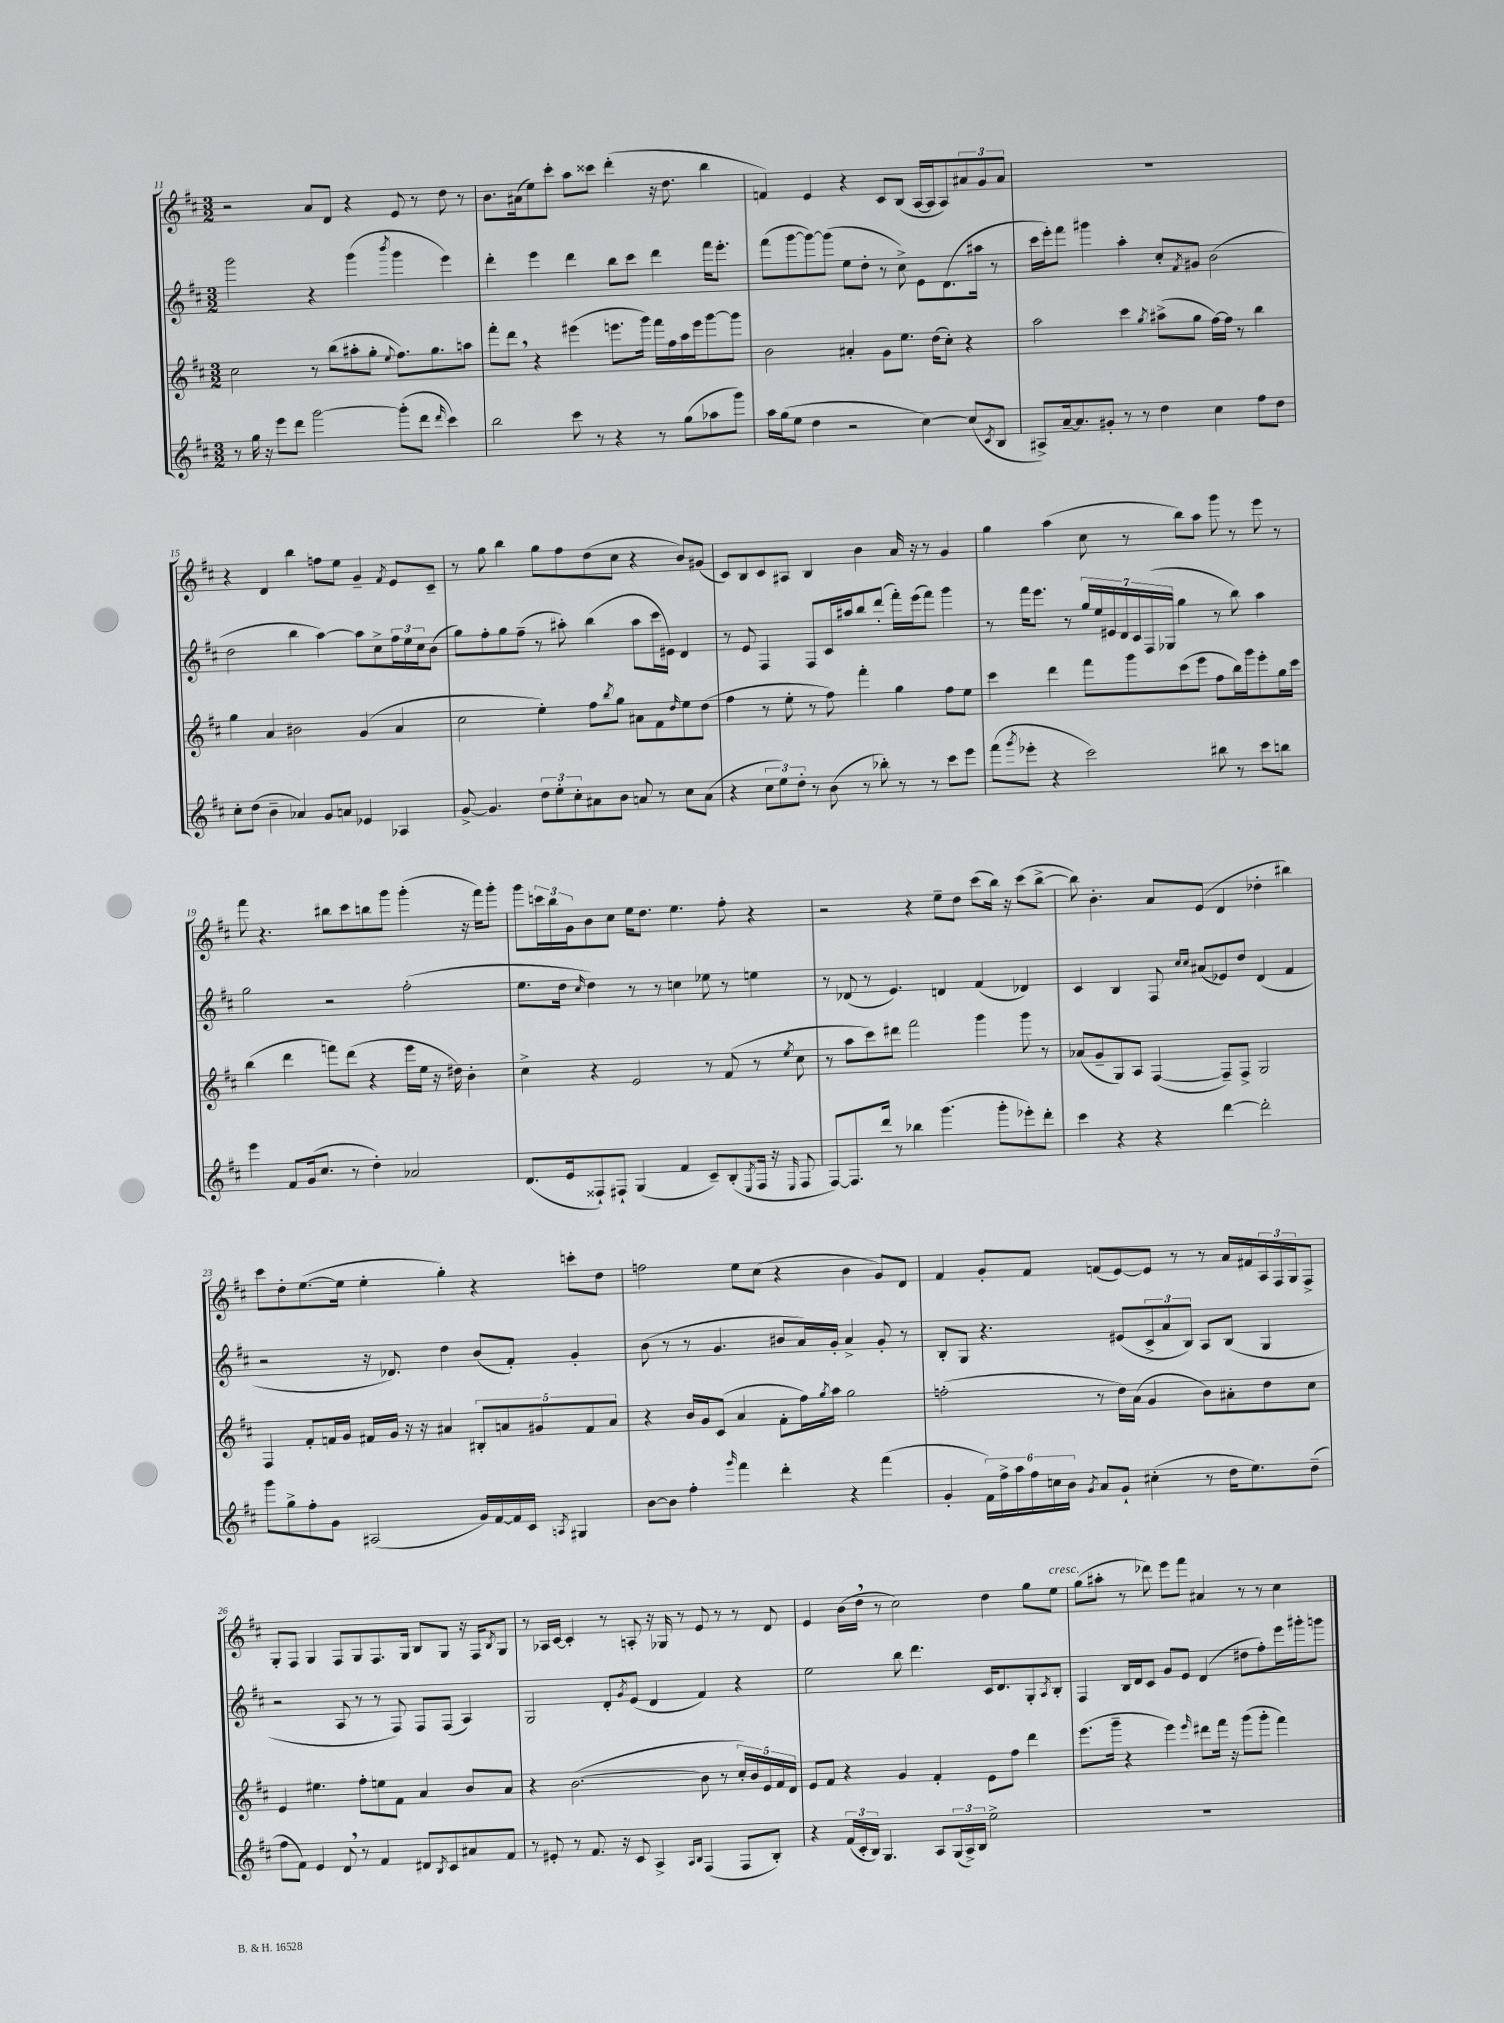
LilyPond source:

<<
\new StaffGroup <<
\new Staff = "s0" {
    \clef treble \key d \major \numericTimeSignature \time 3/2
    r2 a'8 d'8 r4 e'8 r8 d''8 r8 |
    b'8. ais'16( e''8) cis'''8-. a''8 cisis'''8 d'''4-.( r16 d''8. b''4 |
    f'4) e'4 r4 cis'8 b8( a16~ a16 a8) \tuplet 3/2 { ais'8 g'8 ais'8 } |
    R1. |
    r4 d'4 b''4 f''8 e''8 g'4-- \acciaccatura { fis'8 } e'8 cis'8-- |
    r8 g''8 b''4 g''8 fis''8 d''8( cis''8 r4 b'8) gis'8( |
    cis'8) b8 cis'8 ais8 b4 b'4 a'16 r16 r8 g'4 |
    g''4 a''4( cis''8 r8 b''8) a''8 g'''8 r8 e'''8 r8 |
    fis'''8 r4. bis''8 cis'''8 b''8 g'''8 g'''4-.( r16 fis'''16) g'''8-. |
    g'''8 \tuplet 3/2 { c'''16 b''16 g'16 } b'8 cis''8 e''16 d''8. e''4. fis''8-. r4 |
    r2 r4 e''8-- d''8 cis'''8( b''16) r16 cis'''8( b''8~-> |
    b''8) b'4.-. a'8 e'8( d'4 des''4-. bis''4) |
    cis'''8 d''8-. e''8.~( e''16 e''4-. g''4-.) r4 c'''8-. d''8 |
    f''2 e''8 cis''8( r4 b'4 g'8) d'8 |
    fis'4 g'8-. fis'8 f'8( e'8~) e'8 r8 r8 a'16 fis'16 \tuplet 3/2 { a16 fis16 g16 } fis8-> |
    g8-. fis8 g4 fis8 g8 fis8. g16 b8 g8 r16 fis16 \acciaccatura { b8 } g8 |
    r8 aes16 cis'16~ cis'4-. r8 a8-. r16 ges16 r8 e'8 r8 r8 d'8 |
    e'4 b'16( d''16 \breathe r8 cis''2) d''4 g''8 e''8^\markup { \italic "cresc." } |
    g''8( ais''8-. r8 des'''8) e'''8 fis'''8 ais'4 r8 r8 cis''4 \bar "|." |
}
\new Staff = "s1" {
    \clef treble \key d \major \numericTimeSignature \time 3/2
    g'''2 r4 g'''4( \acciaccatura { b'''8 } g'''4 e'''4) |
    d'''4-. e'''4 d'''4 b''8 cis'''8 d'''4 fis'''16 e'''8.-. |
    fis'''8( g'''8~ g'''8~) g'''8( e''8 d''8-. r8 cis''8->) e'8 d'8.( ais''16 r8 |
    cis'''16 e'''16-.) fis'''8 gis'''4 a''4-. cis''8-. \acciaccatura { fis'8 } gis'8 b'2( |
    d''2 b''4 a''4~) a''8 cis''8-> \tuplet 3/2 { fis''16 e''16 cis''16 } b'8( |
    g''8) fis''8-. g''8 fis''8--( r8 ais''8-.) b''4( ais''8 cis'''16 eis'16) d'4 |
    r8 e'8 fis4 fis8 cis'16 ais''16 b''8 d'''8-.( fis'''16-.) e'''16( fis'''8) g'''4 |
    r8 fis'''16 e'''8. r8 \tuplet 7/4 { g''16 e''16 eis'16 d'16 cis'16 fis16( ges16 } g''4 r8 b''8) a''4 |
    g''2 r2 fis''2-.( |
    e''8. d''16 \grace { cis''16 } d''4) r8 r8 c''4 ees''8 r8 e''4 |
    r8 des'8( r8 e'4.) d'4 fis'4( des'4) |
    cis'4 b4 fis8 \grace { cis''16 cis''16 } ais'8( ees'8) d''8 d'4( fis'4 |
    r2 r16 des'8.) d''4 b'8( fis'8-.) g'4-. |
    b'8( r8 r8 g'4. bis'8 a'16) g'16-. a'4-> g'8-. r8 |
    b8-. g8 r4. eis'8( \tuplet 3/2 { cis'8-> a'8 b8) } a8 b8( g4 |
    r2 a8 r8 r8 fis8) fis8 fis8( a4) |
    g2 d'8-. \acciaccatura { g'8 } e'8( d'4 fis'4) r4 |
    e''2 b''8 d'''4. cis'16 d'8. g8-. \acciaccatura { a8 } b8-. |
    fis4 b16 d'16 cis'8 g'8 e'8 d'4( dis''8 fis''8-.) e'''16 gis'''16-. g'''8 \bar "|." |
}
\new Staff = "s2" {
    \clef treble \key d \major \numericTimeSignature \time 3/2
    cis''2 r8 b''8( ais''8-. g''8-. \appoggiatura { e''8 } fis''8.) g''8. a''8 |
    fis'''8-. d'''8 \breathe r4 eis'''4( e'''8. g'''16) fis'''16 fis''16 a''16 e'''16 g'''8~ g'''8 |
    b'2 ais'4-. g'8 e''8. d''16( cis''8-.) r4 |
    a''2 cis'''4 \acciaccatura { g''8 } ais''8->( g''8 fis''16~) fis''16 r8 b''4 |
    g''4 a'4 bis'2 g'4( a'4 |
    cis''2 e''4-.) fis''8 \acciaccatura { b''8 } g''8 ais'8 fis'8 \grace { d''16 } e''8 d''8( |
    fis''4 r8 e''8-. r8 fis''8) fis'''4-. g''4 fis''8 e''8 |
    cis'''4 d'''4 fis'''8 g'''8 cis'''8( e'''8 fis''8 b''16) g'''16 e'''8-. g''16 cis'''16 |
    b''4( d'''4 f'''8) d'''8( r4 e'''16 e''16 r16 dis''16) b'4-. |
    cis''4-> r4 e'2 r8 fis'8( r8 \acciaccatura { e''8 } cis''8 |
    r8 a''8 cis'''8) dis'''8 fis'''2 g'''4 g'''8 r8 |
    aes'8( g'8-- g8) a8 fis4~( fis8--) fis8-> g2 |
    fis4 fis'8-. f'16 g'16 fis'16 g'16 r16 r16 ais'4 \tuplet 5/4 { bis8-. a'8 gis'8 fis'8 a'8 } |
    r4 b'16 g'16 cis'8( a'4 fis'8-. fis''16) \acciaccatura { g''8 } a''16 g''2 |
    f''2-.( r8 d''16) a'16( g'4 b'8) ais'8-. d''8 cis''8 |
    e'4 eis''4. fis''8-. e''8 fis'8 a'4 b'8 a'8 |
    r4 b'2.~( b'8 r8 \tuplet 5/4 { cis''16-.) b'16 e'16 fis'16 d'16 } |
    e'8 fis'8 r4 g'4 fis'4-. e'8 fis''8 d'''4 |
    e'''8.( g'''16-- r4 e'''4) \grace { e'''16 } dis'''8 fis'''16 r16 g'''8( g'''8-. fis'''4) \bar "|." |
}
\new Staff = "s3" {
    \clef treble \key d \major \numericTimeSignature \time 3/2
    r8 g''16 r16 e'''8 d'''8 g'''2~ g'''8-.( d'''8 \grace { d'''16 } cis'''4) |
    b''2 cis'''8 r8 r4 r8 g''8( aes''8 g'''8) |
    a''16 g''16( e''8 d''4 r2 cis''4~) cis''8( \acciaccatura { cis'8 } b8 |
    ais8->) a'16~-- a'8. gis'8-. r8 r8 d''4 cis''4 fis''8 d''8 |
    cis''8-. d''8( b'4-- aes'4) g'8 a'8 ees'4 aes4 |
    g'8~-> g'4. \tuplet 3/2 { d''8 e''8-. cis''8-. } ais'8 b'8 a'8 r8 cis''8 a'8( |
    r4 \tuplet 3/2 { cis''8 e''8) d''8-. } r8 b'8( r8 bes''8-.) r8 r8 cis'''8 e'''8 |
    fis'''8( \acciaccatura { g'''8 } ees'''8-. r4 cis'''2) bis''8 r8 cis'''8 b''8 |
    e'''4 fis'8 g'16( cis''8. r8 d''4-.) aes'2 |
    d'8.( e'16 fisis8-!) fis8-! g4( fis'4 cis'8--) b8-.( \acciaccatura { e8 } fis16 r16 \grace { e16 } fis8 |
    fis8~) fis8. d'''16 r8 bes''4 g'''4.( g'''8-. ees'''8-.) d'''8-. |
    cis'''4 r4 r4 d'''4~ d'''2-. |
    g'''8 g''8-> fis''8-. g'8 ais2( g'16) fis'16~ fis'16 cis'16 \acciaccatura { a8 } gis4 |
    b'8~ b'8 fis''4-. \grace { g'''16 } fis'''4 d'''4-. r4 fis'''4( |
    g'4-. \tuplet 6/4 { fis'16) fis''16-> a''16 fis''16 c''16 b'16 } \acciaccatura { g'8 } a'8 g'8-! cis''4-.( r8 d''16 e''8.) d''8--( |
    fis''8 fis'8) e'4 d'8 \breathe r8 fis'4 dis'8 \acciaccatura { b8 } cis'8 ais'8 fis'8 |
    r8 eis'8-. r8 fis'8. r16 cis'8 a4-> \grace { a16 b16 } fis4( fis8 b8-.) |
    r4 \tuplet 3/2 { fis'16( cis'16-. b16) } g4. a8 \tuplet 3/2 { g16( a16->) b16 } e''2-> |
    R1. \bar "|." |
}
>>
>>
\layout { \context { \Score currentBarNumber = #11 } }
